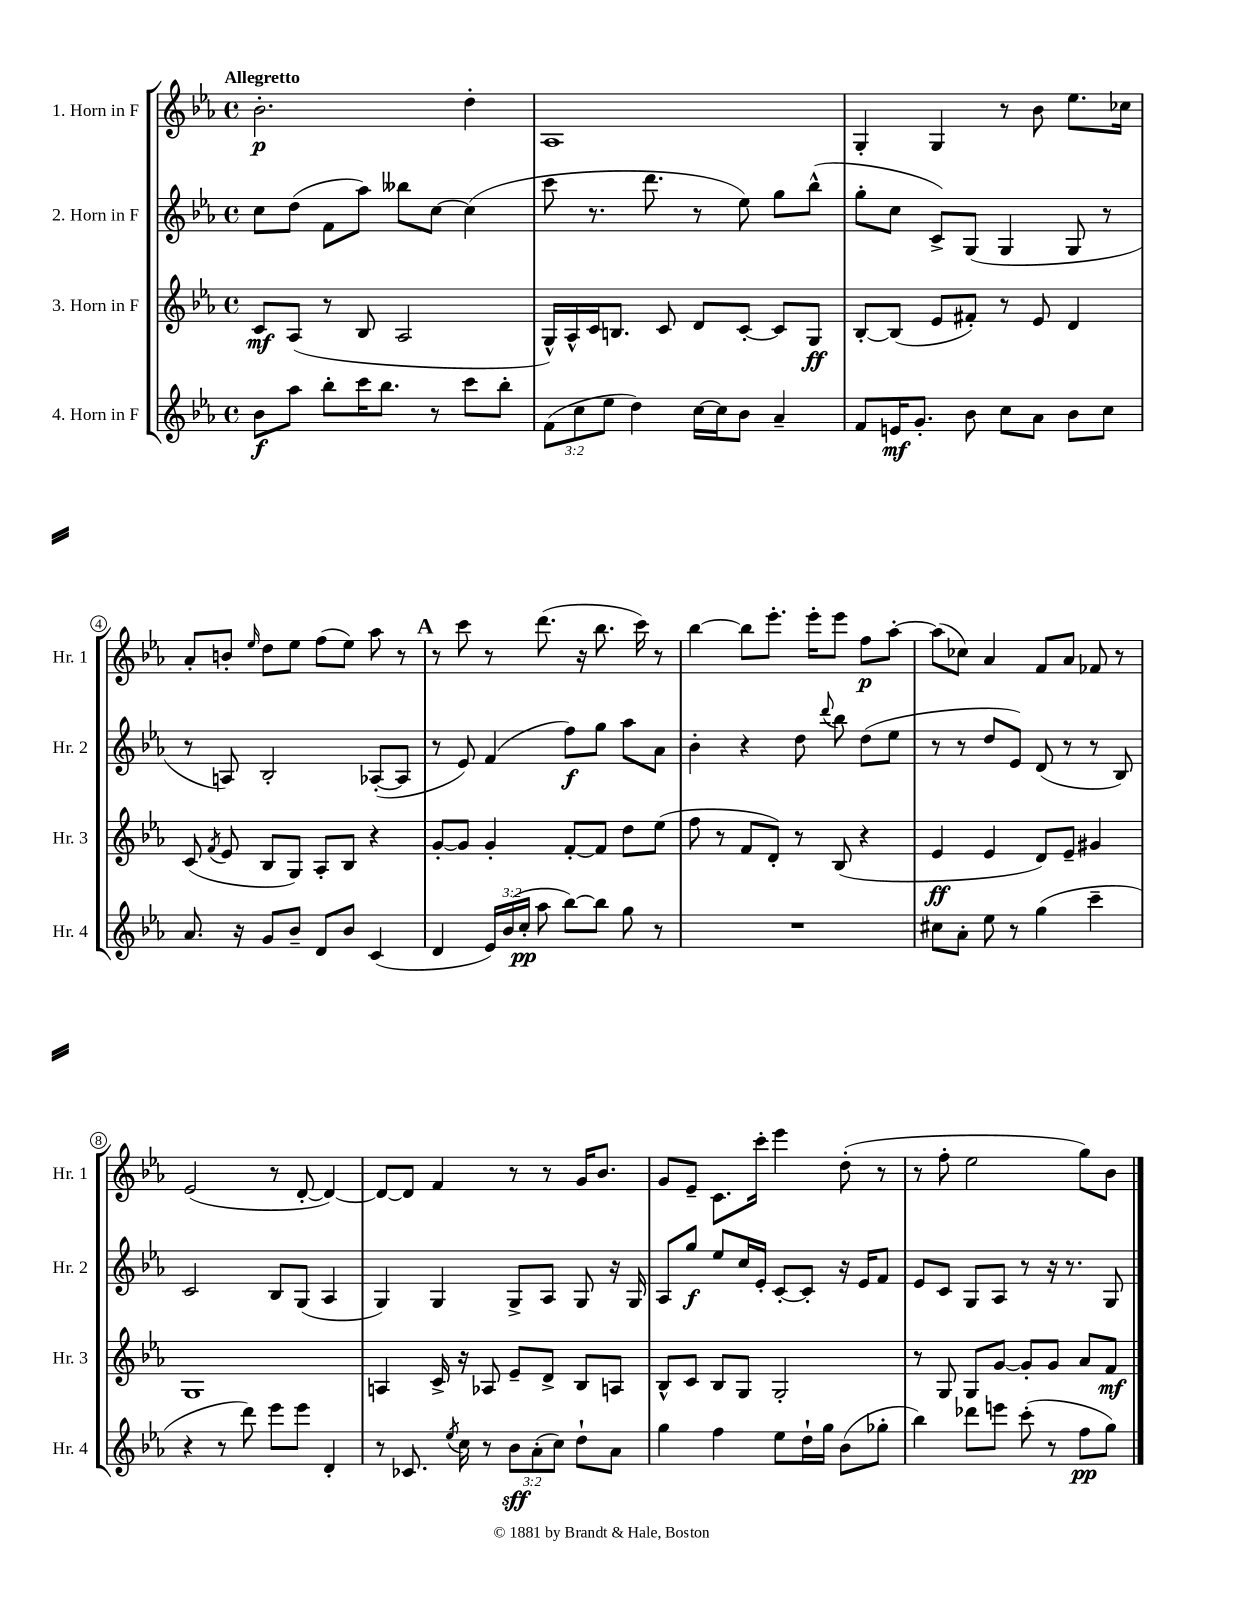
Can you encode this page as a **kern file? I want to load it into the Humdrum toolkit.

**kern	**dynam	**kern	**dynam	**kern	**dynam	**kern	**dynam
*part4	*part4	*part3	*part3	*part2	*part2	*part1	*part1
*staff4	*staff4	*staff3	*staff3	*staff2	*staff2	*staff1	*staff1
*I"4. Horn in F	*	*I"3. Horn in F	*	*I"2. Horn in F	*	*I"1. Horn in F	*
*I'Hr. 4	*	*I'Hr. 3	*	*I'Hr. 2	*	*I'Hr. 1	*
*clefG2	*	*clefG2	*	*clefG2	*	*clefG2	*
*k[b-e-a-]	*	*k[b-e-a-]	*	*k[b-e-a-]	*	*k[b-e-a-]	*
*M4/4	*	*M4/4	*	*M4/4	*	*M4/4	*
*met(c)	*	*met(c)	*	*met(c)	*	*met(c)	*
=1	=1	=1	=1	=1	=1	=1	=1
!	!	!	!	!	!	!LO:TX:a:B:t=Allegretto	!
8b-\L	f	8c/L	mf	8cc\L	.	2.b-'\	p
8aa-\J	.	(8A-/J	.	(8dd\J	.	.	.
8bb-'\L	.	8r	.	8f\L	.	.	.
16ccc\K	.	8B-/	.	8aa-\J)	.	.	.
8.bb-\J	.	.	.	.	.	.	.
.	.	2A-/	.	8bb--X\L	.	.	.
8r	.	.	.	[8cc\J	.	.	.
8ccc\L	.	.	.	(4cc\]	.	4dd'\	.
8bb-'\J	.	.	.	.	.	.	.
=2	=2	=2	=2	=2	=2	=2	=2
(12f\L	.	16G^^/LL)	.	8ccc\	.	1A-	.
.	.	16A-^^/	.	.	.	.	.
12cc\	.	.	.	.	.	.	.
.	.	16c/J	.	8.r	.	.	.
12ee-\J	.	.	.	.	.	.	.
.	.	8.Bn/J	.	.	.	.	.
4dd\)	.	.	.	.	.	.	.
.	.	.	.	8.ddd\	.	.	.
.	.	8c/	.	.	.	.	.
[16cc\LL	.	8d/L	.	8r	.	.	.
16cc\J]	.	.	.	.	.	.	.
8b-\J	.	[8c'/J	.	8ee-\)	.	.	.
4a-~/	.	8c/L]	.	8gg\L	.	.	.
.	.	8G/J	ff	(8bb-^^\J	.	.	.
=3	=3	=3	=3	=3	=3	=3	=3
8f/L	.	[8B-'/L	.	8gg'\L	.	4G'/	.
16en/K	mf	(8B-/J]	.	8cc\J	.	.	.
8.g'/J	.	.	.	.	.	.	.
.	.	8e-/L	.	8c^/L)	.	4G/	.
8b-\	.	8f#X'/J)	.	(8G/J	.	.	.
8cc\L	.	8r	.	4G/	.	8r	.
8a-\J	.	8e-/	.	.	.	8b-\	.
8b-\L	.	4d/	.	8G/	.	8.ee-\L	.
8cc\J	.	.	.	8r	.	.	.
.	.	.	.	.	.	16cc-X\Jk	.
!!LO:LB:g=z
=4	=4	=4	=4	=4	=4	=4	=4
8.a-/	.	(8c/	.	8r	.	8a-'/L	.
.	.	8qf/	.	.	.	.	.
.	.	8e-/	.	8An/)	.	8bn'/J	.
16r	.	.	.	.	.	.	.
.	.	.	.	.	.	16qqee-/	.
8g/L	.	8B-/L	.	2B-'/	.	8dd\L	.
8b-~/J	.	8G/J)	.	.	.	8ee-\J	.
8d/L	.	8A-'/L	.	.	.	(8ff\L	.
8b-/J	.	8B-/J	.	.	.	8ee-\J)	.
(4c/	.	4r	.	([8A-X'/L	.	8aa-\	.
.	.	.	.	8A-/J]	.	8r	.
!!LO:REH:place=s1:t=A
=5	=5	=5	=5	=5	=5	=5	=5
4d/	.	[8g'/L	.	8r	.	8r	.
.	.	8g/J]	.	8e-/)	.	8ccc\	.
24e-/LL)	.	4g'/	.	(4f/	.	8r	.
(24b-/	.	.	.	.	.	.	.
24cc'/JJ	pp	.	.	.	.	.	.
8aa-\	.	.	.	.	.	(8.ddd\	.
[8bb-\L)	.	[8f'/L	.	8ff\L)	f	.	.
.	.	.	.	.	.	16r	.
8bb-\J]	.	8f/J]	.	8gg\J	.	8.bb-\	.
8gg\	.	8dd\L	.	8aa-\L	.	.	.
.	.	.	.	.	.	16ccc\)	.
8r	.	(8ee-\J	.	8a-\J	.	8r	.
=6	=6	=6	=6	=6	=6	=6	=6
1r	.	8ff\	.	4b-'\	.	[4bb-\	.
.	.	8r	.	.	.	.	.
.	.	8f/L	.	4r	.	8bb-\L]	.
.	.	8d'/J)	.	.	.	8.eee-'\J	.
.	.	8r	.	8dd\	.	.	.
.	.	.	.	.	.	16eee-'\KL	.
.	.	.	.	8qqddd/	.	.	.
.	.	(8B-/	.	8bb-\	.	8eee-\J	.
.	.	4r	.	(8dd\L	.	8ff\L	p
.	.	.	.	8ee-\J	.	[8aa-'\J	.
=7	=7	=7	=7	=7	=7	=7	=7
8cc#X\L	.	4e-/	ff	8r	.	(8aa-\L]	.
8a-'\J	.	.	.	8r	.	8cc-X\J)	.
8ee-\	.	4e-/	.	8dd/L	.	4a-/	.
8r	.	.	.	8e-/J)	.	.	.
(4gg\	.	8d/L)	.	(8d/	.	8f/L	.
.	.	8e-~/J	.	8r	.	8a-/J	.
4ccc~\	.	4g#X/	.	8r	.	8f-X/	.
.	.	.	.	8B-/)	.	8r	.
!!LO:LB:g=z
=8	=8	=8	=8	=8	=8	=8	=8
4r	.	1G	.	2c/	.	(2e-/	.
8r	.	.	.	.	.	.	.
8ddd\)	.	.	.	.	.	.	.
8eee-\L	.	.	.	8B-/L	.	8r	.
8eee-\J	.	.	.	(8G/J	.	[8d'/	.
4d'/	.	.	.	4A-/	.	4d/_)	.
=9	=9	=9	=9	=9	=9	=9	=9
8r	.	4An/	.	4G/)	.	8d/L_	.
8.c-X/	.	.	.	.	.	8d/J]	.
.	.	16c^/	.	4G/	.	4f/	.
8qee-/	.	.	.	.	.	.	.
16cc\	.	16r	.	.	.	.	.
8r	.	8A-X/	.	.	.	.	.
12b-\L	sff	8e-~/L	.	8G^/L	.	8r	.
(12a-'\	.	.	.	.	.	.	.
.	.	8d^/J	.	8A-/J	.	8r	.
12cc\J)	.	.	.	.	.	.	.
8dd`\L	.	8B-/L	.	8G/	.	16g/KL	.
.	.	.	.	.	.	8.b-/J	.
8a-\J	.	8An/J	.	16r	.	.	.
.	.	.	.	16G/	.	.	.
=10	=10	=10	=10	=10	=10	=10	=10
4gg\	.	8B-^^/L	.	8A-/L	.	8g/L	.
.	.	8c/J	.	8gg/J	f	8e-~/J	.
4ff\	.	8B-/L	.	8ee-/L	.	8.c\L	.
.	.	8G/J	.	16cc/L	.	.	.
.	.	.	.	16e-'/JJ	.	16ccc'\Jk	.
8ee-\L	.	2G'/	.	[8c'/L	.	4eee-\	.
16dd`\L	.	.	.	8c'/J]	.	.	.
16gg\JJ	.	.	.	.	.	.	.
(8b-\L	.	.	.	16r	.	(8dd'\	.
.	.	.	.	16e-/KL	.	.	.
8gg-X'\J	.	.	.	8f/J	.	8r	.
=11	=11	=11	=11	=11	=11	=11	=11
4bb-\)	.	8r	.	8e-/L	.	8r	.
.	.	8G/	.	8c/J	.	8ff'\	.
8ddd-X\L	.	8G/L	.	8G/L	.	2ee-\	.
8eeen\J	.	[8g/J	.	8A-/J	.	.	.
(8ccc'\	.	8g'/L]	.	8r	.	.	.
8r	.	8g/J	.	16r	.	.	.
.	.	.	.	8.r	.	.	.
8ff\L	pp	8a-/L	.	.	.	8gg\L)	.
8gg\J)	.	8f/J	mf	8G/	.	8b-\J	.
==	==	==	==	==	==	==	==
*-	*-	*-	*-	*-	*-	*-	*-
